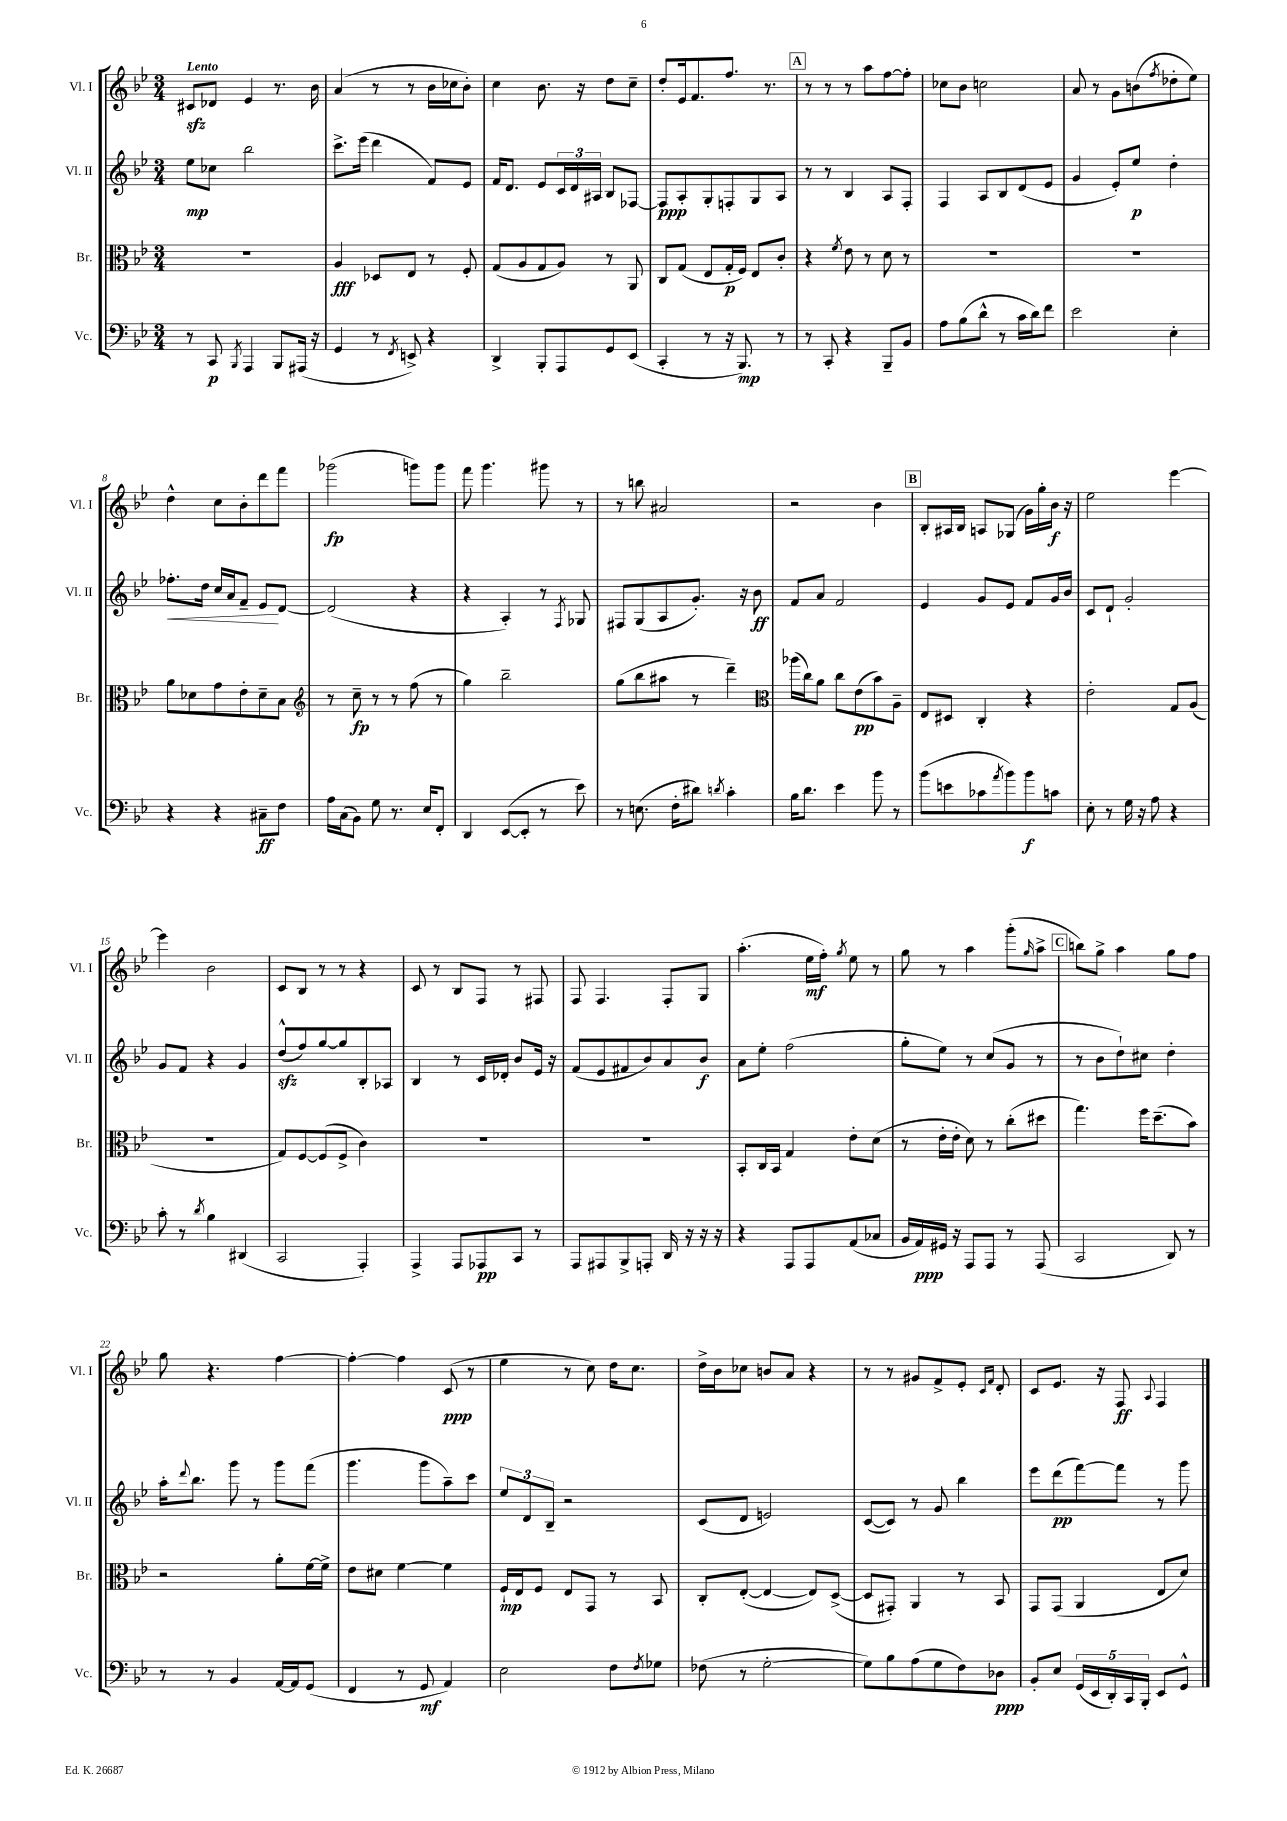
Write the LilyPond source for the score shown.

<<
\new StaffGroup <<
\new Staff = "s0" \with { instrumentName = "Vl. I" shortInstrumentName = "Vl. I" } {
    \clef treble \key bes \major \numericTimeSignature \time 3/4 \tempo "Lento"
    cis'8\sfz des'8 ees'4 r8. bes'16 |
    a'4( r8 r8 bes'16 ces''16 bes'8-.) |
    c''4 bes'8. r16 d''8 c''8-- |
    d''8-. ees'16 f'8. f''8. r8. |
    \mark \markup { \box "A" } r8 r8 r8 a''8 f''8~ f''8-. |
    ces''8 bes'8 c''2 |
    a'8 r8 g'8 b'8( \acciaccatura { f''8 } des''8-. ees''8) |
    d''4-^ c''8 bes'8-. d'''8 f'''8 |
    ges'''2\fp( g'''8) g'''8 |
    f'''8 g'''4. gis'''8 r8 |
    r8 b''8 ais'2 |
    r2 bes'4 |
    \mark \markup { \box "B" } bes8-. ais16 bes16 a8 ges8( g'16) g''16-. bes'16\f r16 |
    ees''2 ees'''4~ |
    ees'''4 bes'2 |
    c'8 bes8 r8 r8 r4 |
    c'8 r8 bes8 f8 r8 fis8 |
    f8 f4. f8-. g8 |
    a''4.-.( ees''16\mf f''16-.) \acciaccatura { g''8 } ees''8 r8 |
    g''8 r8 a''4 g'''8-.( \grace { g''16 } a''8-> |
    \mark \markup { \box "C" } b''8) g''8-> a''4 g''8 f''8 |
    g''8 r4. f''4~ |
    f''4~-. f''4 c'8\ppp( r8 |
    ees''4 r8 c''8) d''16 c''8. |
    d''16-> bes'16 ces''8 b'8 a'8 r4 |
    r8 r8 gis'8 f'8-> ees'8-. \grace { c'16 f'16 } d'8-. |
    c'8 ees'8. r16 f8\ff \appoggiatura { a8 } f4 \bar "|." |
}
\new Staff = "s1" \with { instrumentName = "Vl. II" shortInstrumentName = "Vl. II" } {
    \clef treble \key bes \major \numericTimeSignature \time 3/4
    ees''8\mp ces''8 bes''2 |
    c'''8.-> ees'''16( d'''4 f'8) ees'8 |
    f'16 d'8. ees'8 \tuplet 3/2 { c'16 d'16 ais16 } bes8 fes8~ |
    fes8\ppp a8-. g8-. f8-. g8 a8 |
    \mark \markup { \box "A" } r8 r8 bes4 a8 f8-. |
    f4 a8 bes8 d'8( ees'8 |
    g'4 ees'8-.) ees''8\p d''4-. |
    fes''8.-.\< d''16 c''16 a'16 f'8-- ees'8\! d'8~ |
    d'2( r4 |
    r4 a4-.) r8 \acciaccatura { f8 } ges8 |
    fis8 g8( a8 g'8.-.) r16 bes'8\ff |
    f'8 a'8 f'2 |
    \mark \markup { \box "B" } ees'4 g'8 ees'8 f'8 g'16 bes'16 |
    c'8 d'8-! g'2-. |
    g'8 f'8 r4 g'4 |
    d''8-^\sfz( f''8) g''8~ g''8 bes8-. aes8 |
    bes4 r8 c'16 des'16-. bes'8 ees'16 r16 |
    f'8( ees'8 fis'8 bes'8) a'8 bes'8\f |
    a'8 ees''8-. f''2( |
    g''8-. ees''8) r8 c''8( g'8 r8 |
    \mark \markup { \box "C" } r8 bes'8 d''8-!) cis''8 d''4-. |
    a''16-. \appoggiatura { d'''8 } bes''8. g'''8 r8 g'''8 f'''8( |
    g'''4. g'''8 a''8--) c'''8 |
    \tuplet 3/2 { ees''8 d'8 bes8-- } r2 |
    c'8( d'8 e'2) |
    c'8~( c'8) r8 g'8 bes''4 |
    ees'''8 d'''8\pp( f'''8~) f'''8 r8 g'''8 \bar "|." |
}
\new Staff = "s2" \with { instrumentName = "Br." shortInstrumentName = "Br." } {
    \clef alto \key bes \major \numericTimeSignature \time 3/4
    R2. |
    a4\fff des8 ees8 r8 f8-. |
    g8( a8 g8 a8) r8 a,8 |
    c8 g8( ees8 g16-.\p f16) ees8 c'8-. |
    \mark \markup { \box "A" } r4 \acciaccatura { f'8 } ees'8 r8 d'8 r8 |
    R2. |
    R2. |
    a'8 des'8 g'8 ees'8-. des'8-- bes8 |
    \clef treble r8 c''8--\fp r8 r8 f''8( r8 |
    g''4) bes''2-- |
    g''8( bes''8 ais''8 r8 d'''4--) |
    \clef alto aes''16( c''16) a'8 c''8 ees'8\pp( bes'8) a8-- |
    \mark \markup { \box "B" } ees8 dis8 c4-. r4 |
    ees'2-. g8 a8( |
    R2. |
    g8) f8~ f8( f8-> c'4) |
    R2. |
    R2. |
    bes,8-. c16 bes,16 g4 ees'8-. d'8( |
    r8 ees'16-. ees'16-. d'8) r8 c''8-.( dis''8 |
    \mark \markup { \box "C" } g''4.) f''16 d''8.--( bes'8) |
    r2 a'8-. f'16~ f'16-> |
    ees'8 dis'8 f'4~ f'4 |
    f16-!\mp ees16 f8 ees8 g,8 r8 bes,8 |
    c8-. ees8~-.( ees4~ ees8) d8~->( |
    d8 gis,8-.) a,4 r8 bes,8 |
    g,8 g,8( a,4 ees8 d'8) \bar "|." |
}
\new Staff = "s3" \with { instrumentName = "Vc." shortInstrumentName = "Vc." } {
    \clef bass \key bes \major \numericTimeSignature \time 3/4
    r8 c,8\p \acciaccatura { bes,,8 } a,,4 bes,,8 ais,,16( r16 |
    g,4 r8 \acciaccatura { f,8 } e,8->) r4 |
    d,4-> bes,,8-. a,,8 g,8 ees,8( |
    c,4-. r8 r16 bes,,8.\mp) r8 |
    \mark \markup { \box "A" } r8 c,8-. r4 bes,,8-- bes,8 |
    a8 bes8( d'8-^ r8 c'16 d'16) f'8 |
    ees'2 ees4-. |
    r4 r4 cis8--\ff f8 |
    a16 c16( bes,8) g8 r8. ees16 f,8-. |
    d,4 ees,8~( ees,8-. r8 ees'8) |
    r8 e8.( f16-. dis'8) \acciaccatura { d'8 } c'4-. |
    bes16 d'8. ees'4 bes'8 r8 |
    \mark \markup { \box "B" } bes'8( e'8 ces'8 \acciaccatura { a'8 } bes'8) bes'8\f c'8 |
    ees8-. r8 g16 r16 a8 r4 |
    c'8-. r8 \acciaccatura { d'8 } bes4 dis,4( |
    c,2 a,,4-.) |
    a,,4-> a,,8 aes,,8\pp c,8 r8 |
    a,,8 ais,,8 bes,,8-> a,,8-. d,16 r16 r16 r16 |
    r4 a,,8 a,,8 a,8( ces8 |
    bes,16 a,16\ppp) gis,16 r16 a,,8 a,,8 r8 a,,8( |
    \mark \markup { \box "C" } c,2 d,8) r8 |
    r8 r8 bes,4 a,16~ a,16 g,8( |
    f,4 r8 g,8\mf a,4) |
    ees2 f8 \acciaccatura { f8 } ges8 |
    fes8( r8 g2~-. |
    g8) bes8 a8( g8 f8) des8\ppp |
    bes,8-. ees8 \tuplet 5/4 { g,16( ees,16 d,16-.) c,16 bes,,16-. } ees,8 g,8-^ \bar "|." |
}
>>
>>
